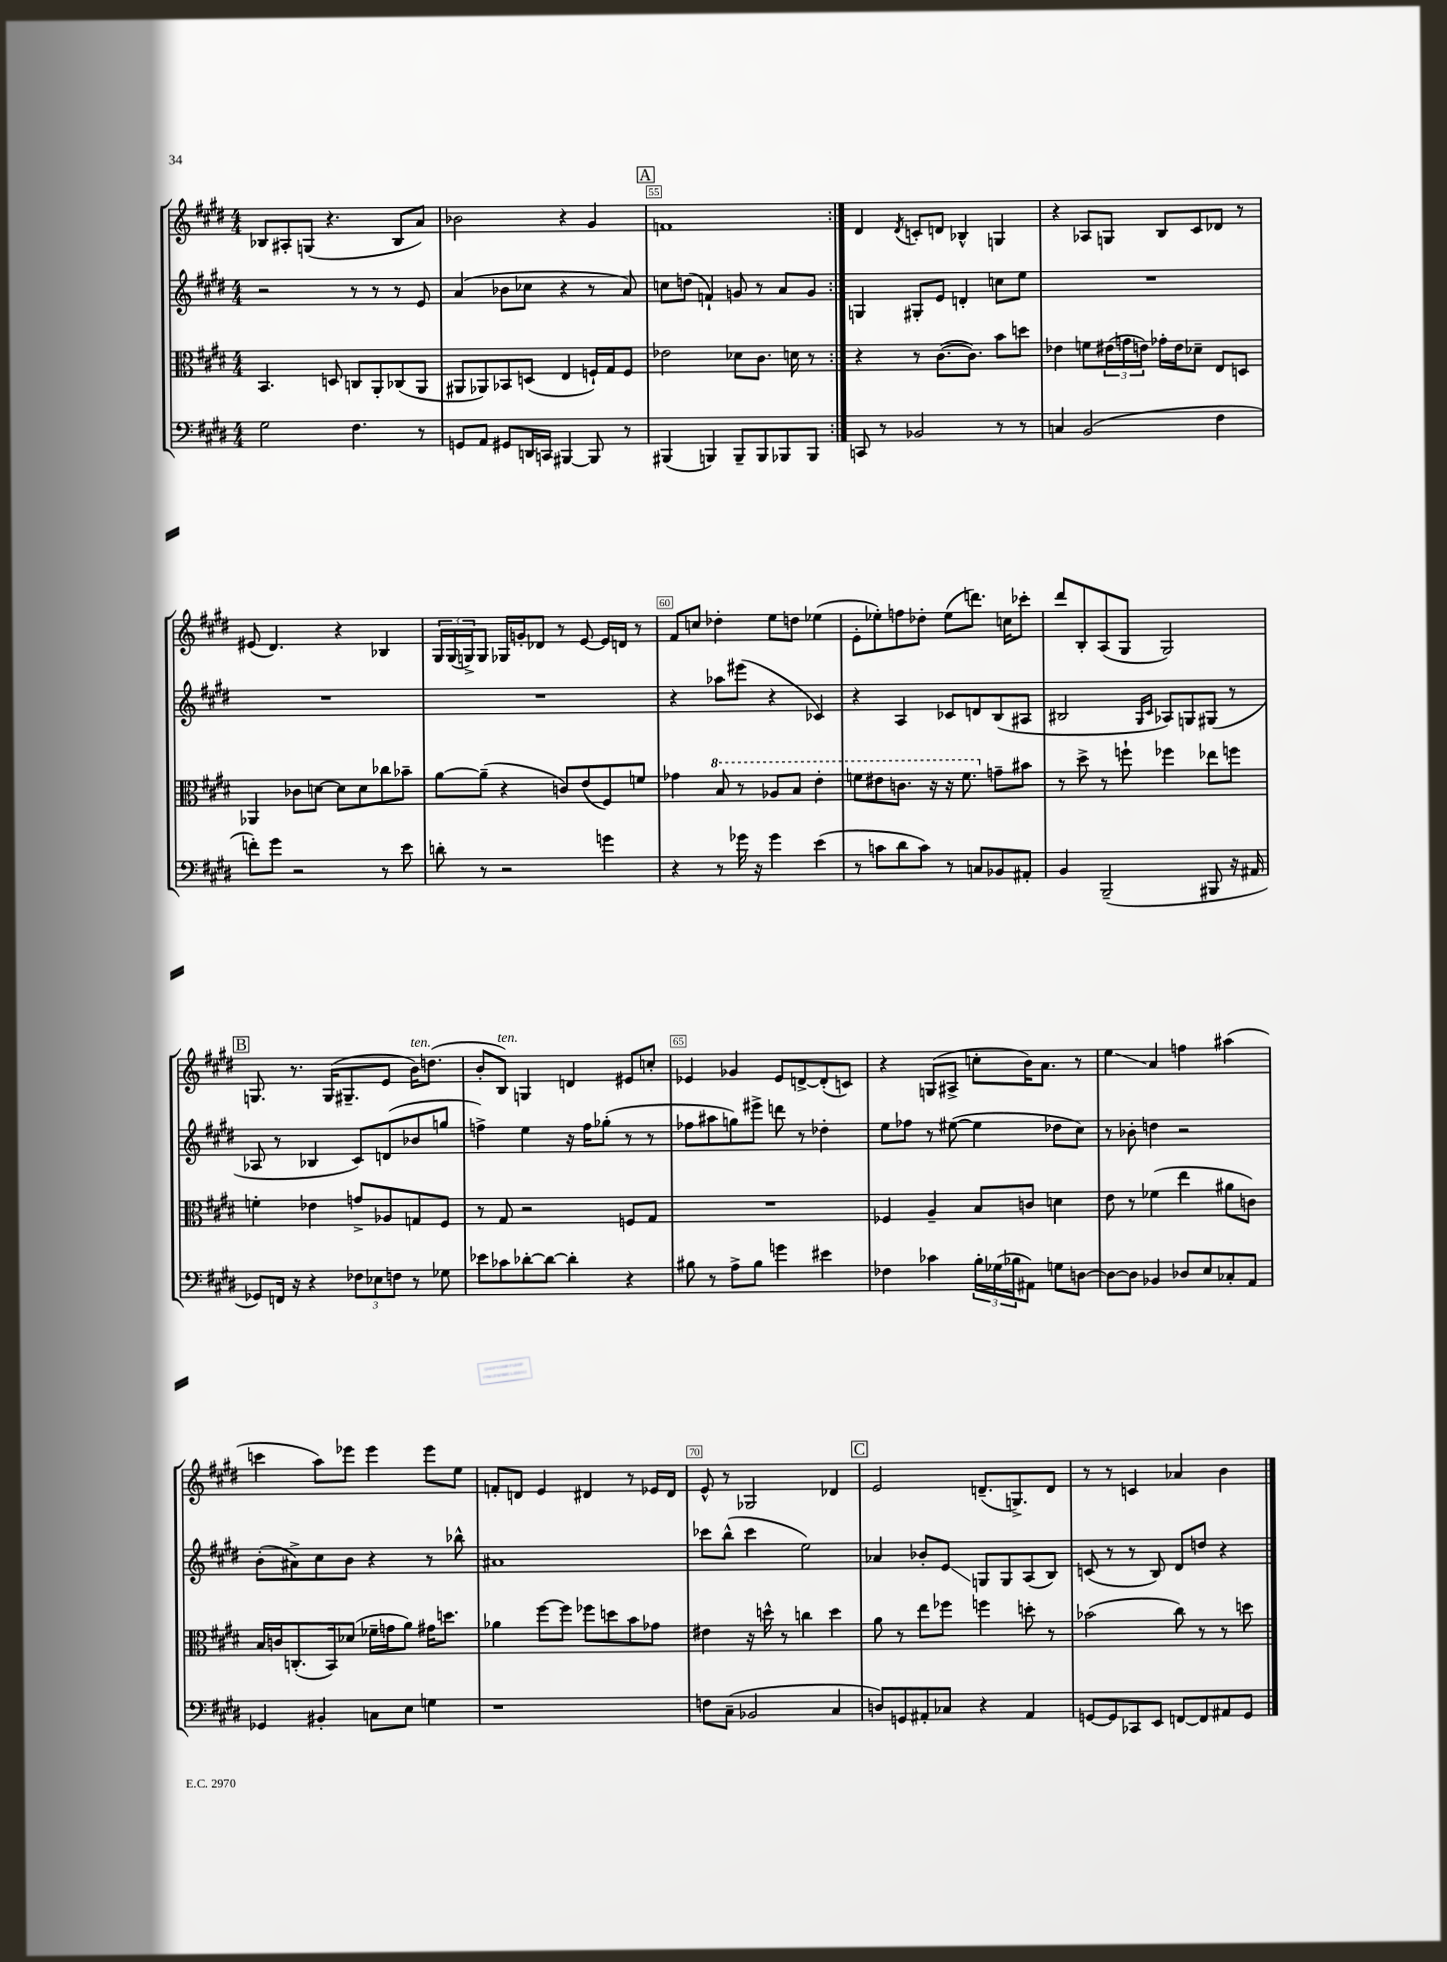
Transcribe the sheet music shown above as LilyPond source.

<<
\new StaffGroup <<
\new Staff = "s0" {
    \clef treble \key e \major \numericTimeSignature \time 4/4
    \repeat volta 2 { bes8 ais8-. g8( r4. bes8 a'8) |
    bes'2 r4 gis'4 |
    \mark \markup { \box "A" } f'1 | }
    dis'4 \acciaccatura { dis'8 } c'8-. d'8 bes4-^ g4 |
    r4 aes8 g8 b8 cis'8 des'8 r8 |
    eis'8( dis'4.) r4 bes4 |
    \tuplet 3/2 { gis16 gis16( g16->) } g8 ges16 g'16-. des'8 r8 e'8~ e'16 d'16 r8 |
    fis'8 c''8 des''4-. e''8 d''8 ees''4( |
    e'8-. ees''8-.) f''8 des''8-. ees''8( d'''8.) c''16 ces'''8-. |
    dis'''8 b8-. a8( gis8 gis2) |
    \mark \markup { \box "B" } g8. r8. g16( gis8.-- e'8 b'16^\markup { \italic "ten." }) d''8.( |
    b'8-. b8^\markup { \italic "ten." }) g4 d'4 eis'8 c''8-. |
    ees'4 ges'4 ees'8 d'8~-> d'8-.( c'8) |
    r4 g8( ais8-> c''8-. b'16) a'8. r8 |
    e''4\glissando a'4 f''4 ais''4( |
    c'''4 a''8) ees'''8 ees'''4 ees'''8 e''8 |
    f'8-. d'8 e'4 dis'4 r8 ees'16 dis'16 |
    e'8-^ r8 ges2 des'4 |
    \mark \markup { \box "C" } e'2 d'8.--( g8.->) d'8 |
    r8 r8 c'4 aes'4 b'4 \bar "|." |
}
\new Staff = "s1" {
    \clef treble \key e \major \numericTimeSignature \time 4/4
    \repeat volta 2 { r2 r8 r8 r8 e'8 |
    a'4( bes'8 ces''8 r4 r8 a'8) |
    \mark \markup { \box "A" } c''8 d''8( f'4-!) g'8 r8 a'8 g'8 | }
    g4 gis8-. e'8 d'4-. c''8 e''8 |
    R1 |
    R1 |
    R1 |
    r4 aes''8 eis'''8( r4 ces'4) |
    r4 a4 ces'8 d'8 b8( ais8 |
    bis2 \grace { gis16 cis'16 } aes8) g8 gis8( r8 |
    \mark \markup { \box "B" } aes8 r8 bes4 cis'8) d'8( bes'8 g''8 |
    f''4->) e''4 r16 f''16 ges''8-.( r8 r8 |
    fes''8 ais''8 g''8) eis'''8-> d'''8 r8 des''4-. |
    e''8 fes''8 r8 eis''8~( eis''4 des''8 cis''8) |
    r8 bes'8-. d''4 r2 |
    b'8-.( ais'8->) cis''8 b'8 r4 r8 bes''8-^ |
    ais'1 |
    ces'''8 b''8-^( ces'''4 e''2) |
    \mark \markup { \box "C" } aes'4 bes'8-. e'8\glissando g8 g8 a8( b8) |
    c'8( r8 r8 b8) dis'8 d''8 r4 \bar "|." |
}
\new Staff = "s2" {
    \clef alto \key e \major \numericTimeSignature \time 4/4
    \repeat volta 2 { b,4. d8 c8 a,8-. ces8( a,8 |
    ais,8 aes,8) bes,8 d8( e4 f16-!) gis16 f8 |
    \mark \markup { \box "A" } ees'2 des'8 cis'8. d'16 r8 | }
    r4 r8 cis'8.~( cis'8.) b'8 d''8 |
    ees'4 f'8 \tuplet 3/2 { eis'16( g'16 e'16) } ges'16-. e'16 des'8-- e8 d8 |
    aes,4 ces'8 d'8~ d'8 d'8 ces''8 bes'8-- |
    a'8~ a'8--( r4 c'8) e'8( fis8) f'8 |
    ges'4 \ottava #1 b'8 r8 aes'8 b'8 e''4-. |
    f''8 eis''8 c''8. r16 r16 f''8. \ottava #0 g'8-- bis'8 |
    r8 dis''8-> r8 f''8-! fes''4 ees''8 f''8 |
    \mark \markup { \box "B" } f'4-. ees'4 g'8-> aes8 g8 fis8 |
    r8 gis8 r2 f8 gis8 |
    R1 |
    fes4 a4-- b8 c'8 d'4 |
    e'8 r8 fes'4( e''4 ais'8 c'8) |
    b16 c'16 c8.-.( b,16) des'8( fes'16-- g'16 a'8) gis'16 d''8. |
    aes'4 fis''8~ fis''8 fes''8 d''8 b'8 ges'8 |
    eis'4 r16 d''16-^ r8 c''4 d''4 |
    \mark \markup { \box "C" } a'8 r8 e''8 fes''8 f''4 d''8-. r8 |
    bes'2( cis''8) r8 r8 d''8 \bar "|." |
}
\new Staff = "s3" {
    \clef bass \key e \major \numericTimeSignature \time 4/4
    \repeat volta 2 { gis2 fis4. r8 |
    g,8 a,8 gis,8 d,16 c,16 bis,,4~ bis,,8 r8 |
    \mark \markup { \box "A" } bis,,4( b,,4) b,,8-- b,,8 bes,,8 bes,,8 | }
    c,8 r8 bes,2 r8 r8 |
    c4 b,2( fis4 |
    f'8-.) gis'8 r2 r8 e'8 |
    d'8-. r8 r2 g'4 |
    r4 r8 ges'16 r16 ges'4 e'4( |
    r8 c'8 dis'8 c'8) r8 c8 bes,8 ais,8-. |
    b,4 b,,2--( bis,,8 r16 ais,16 |
    \mark \markup { \box "B" } ges,8) f,16 r16 r4 \tuplet 3/2 { fes8 ees8 f8 } r8 ges8 |
    ees'8 ces'8 des'8~-. des'8~ des'4-. r4 |
    bis8 r8 a8-> bis8 g'4 eis'4 |
    fes4 ces'4 \tuplet 3/2 { b16-. ges16( bes16 } ais,8) g8 d8~ |
    d8~ d8 bes,4 des8 e8 ces8-. a,8 |
    ges,4 bis,4-. c8 e8 g4 |
    r1 |
    f8 cis8--( bes,2 cis4 |
    \mark \markup { \box "C" } d8) g,8 ais,8-. ces8 r4 ais,4 |
    g,8~ g,8 ces,8 e,8 f,8~ f,8 ais,8 g,8 \bar "|." |
}
>>
>>
\layout { \context { \Score currentBarNumber = #53 \override BarNumber.break-visibility = ##(#f #t #t) barNumberVisibility = #(every-nth-bar-number-visible 5) \override BarNumber.stencil = #(make-stencil-boxer 0.1 0.3 ly:text-interface::print) } }
